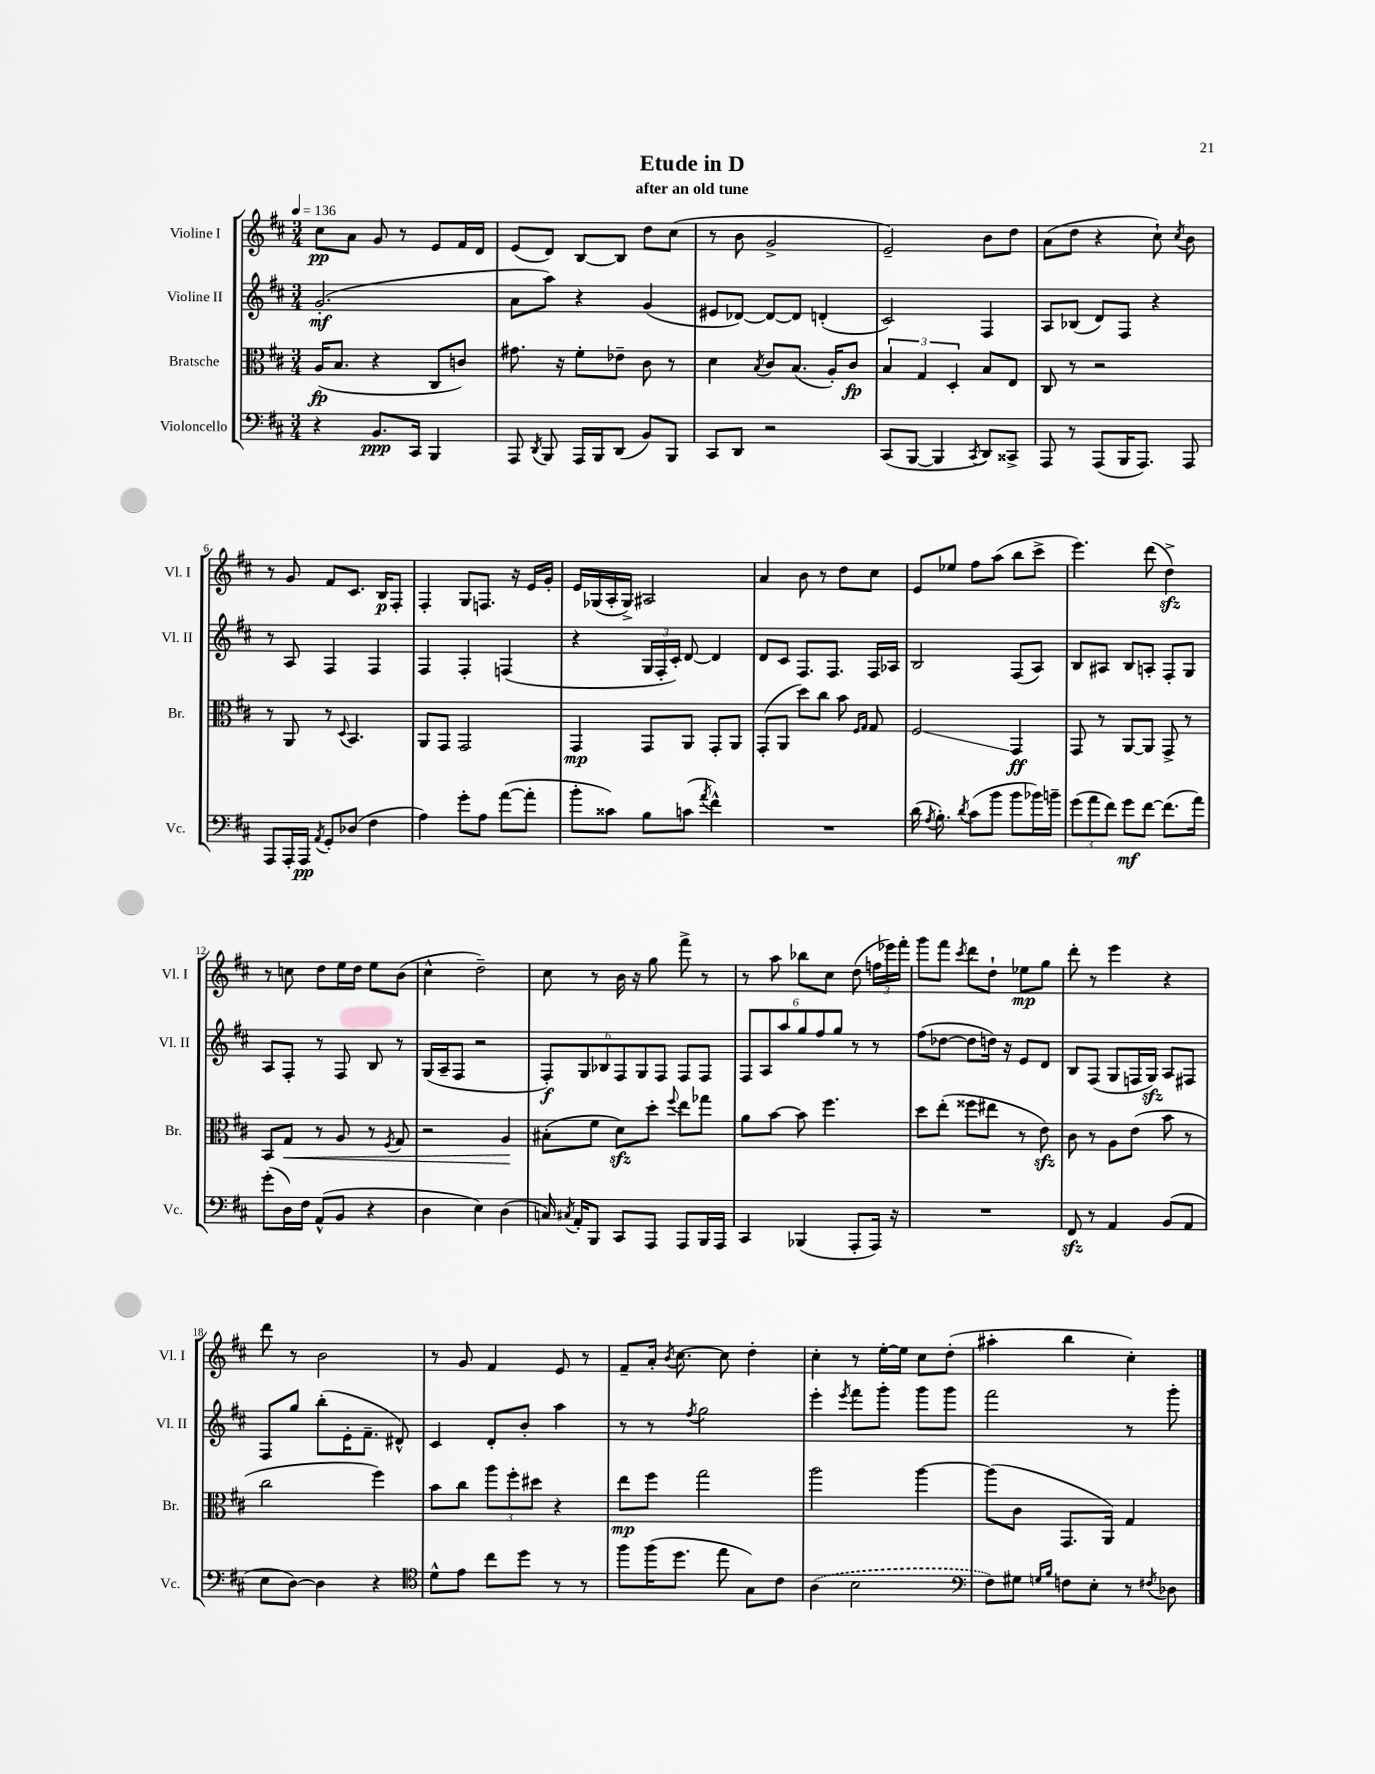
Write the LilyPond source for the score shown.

\header { title = "Etude in D" subtitle = "after an old tune" }
<<
\new StaffGroup <<
\new Staff = "s0" \with { instrumentName = "Violine I" shortInstrumentName = "Vl. I" } {
    \clef treble \key d \major \numericTimeSignature \time 3/4 \tempo 4 = 136
    \autoBeamOff cis''8[\pp a'8] g'8 r8 e'8[ fis'16 d'16] |
    e'8[( d'8]) b8[~ b8] d''8[ cis''8]( |
    r8 b'8 g'2-> |
    e'2--) b'8[ d''8] |
    a'8[( d''8] r4 cis''8-!) \acciaccatura { cis''8 } b'8 |
    r8 g'8 fis'8[ cis'8.] b16[\p fis8]-. |
    fis4-. g8[ f8.] r16 e'16[ g'16]-. |
    e'16[ ges16( a16-. ges16]->) ais2 |
    a'4 b'8 r8 d''8[ cis''8] |
    e'8[ ees''8] fis''8[ a''8]( b''8[ cis'''8]-> |
    e'''4.) d'''8( d''4->\sfz) |
    r8 c''8 d''8[ e''16 d''16] e''8[ b'8]( |
    cis''4-^ d''2--) |
    cis''8 r8 b'16 r16 g''8 fis'''8-> r8 |
    r8 a''8 bes''8[ cis''8] d''8( \tuplet 3/2 { f''16[ ees'''16) fis'''16]-. } |
    g'''8[ fis'''8] \acciaccatura { cis'''8 } d'''8[ d''8]-! ees''8[\mp g''8] |
    d'''8-. r8 e'''4 r4 |
    d'''8 r8 b'2 |
    r8 g'8 fis'4 e'8 r8 |
    fis'8[-- a'16]-. \acciaccatura { b'8 } cis''8.~ cis''8 d''4-. |
    cis''4-. r8 e''16[~-. e''16] cis''8[ d''8]-.( |
    ais''4-. b''4 cis''4-.) \bar "|." |
}
\new Staff = "s1" \with { instrumentName = "Violine II" shortInstrumentName = "Vl. II" } {
    \clef treble \key d \major \numericTimeSignature \time 3/4
    \autoBeamOff g'2.-.\mf( |
    a'8[ a''8]) r4 g'4( |
    eis'8[ des'8]~) des'8[~ des'8] d'4-.( |
    cis'2) fis4 |
    a8[ bes8]( d'8[) fis8] r4 |
    r8 a8 fis4 fis4 |
    fis4 fis4-. f4( |
    r4 \tuplet 3/2 { g16[ fis16-. cis'16]-.) } d'8~ d'4 |
    d'8[ cis'8] fis8.[ fis8.] fis16[ aes16] |
    b2 fis8[( a8]) |
    b8[ ais8] b8[ a8]-. fis8[-. g8] |
    a8[ fis8]-. r8 fis8 b8 r8 |
    g16[( a16-- fis8] r2 |
    \tuplet 6/4 { fis8[-.\f) g8 bes8 fis8 g8 fis8] } fis8[ fis8] |
    \tuplet 6/4 { fis8[ a8 a''8 g''8 fis''8 g''8] } r8 r8 |
    fis''8[( des''8]~ des''8[ d''16]) r16 e'8[ d'8] |
    b8[ fis8]( g8[ f16 g16]\sfz) a8[ fis8] |
    fis8[ g''8] b''8[-.( e'16-. fis'8.]-- dis'8-^) |
    cis'4 d'8[-. b'8]-. a''4 |
    r8 r8 \acciaccatura { fis''8 } g''2 |
    e'''4-. \acciaccatura { e'''8 } fis'''8[ g'''8]-. g'''8[ g'''8] |
    fis'''2 r8 g'''8-. \bar "|." |
}
\new Staff = "s2" \with { instrumentName = "Bratsche" shortInstrumentName = "Br." } {
    \clef alto \key d \major \numericTimeSignature \time 3/4
    \autoBeamOff a16[\fp( b8.] r4 cis8[ c'8]) |
    gis'8. r16 fis'8[-. ees'8]-- cis'8 r8 |
    d'4 \acciaccatura { b8 } cis'8[ b8.]( a16[-.) cis'8]\fp |
    \tuplet 3/2 { b4 g4 d4-. } b8[ e8] |
    cis8 r8 r2 |
    r8 a,8 r8 \appoggiatura { d8 } b,4. |
    a,8[ g,8] g,2 |
    g,4\mp g,8[ a,8] g,8[-. a,8] |
    g,8[-.( a,8] d''8[) cis''8] b'8 \grace { fis16[ g16] } g8 |
    fis2\glissando g,4\ff |
    g,8 r8 a,8[~ a,8] g,8-> r8 |
    b,8[ g8]\< r8 a8 r8 \acciaccatura { fis8 } g8 |
    r2 a4\! |
    bis8[-.( fis'8] d'8[\sfz) d''8]-. \appoggiatura { fis''8 } e''8[ ges''8] |
    a'8[ b'8]~ b'8 fis''4. |
    d''8[ e''8]-.( fisis''8[ eis''8] r8 e'8\sfz) |
    cis'8 r8 a8[ e'8]( b'8 r8 |
    cis''2 fis''4) |
    b'8[ cis''8] \tuplet 3/2 { a''8[ fis''8-. dis''8] } r4 |
    e''8[\mp fis''8] g''2 |
    a''2 a''4~ |
    a''8[( cis'8] g,8.[ a,16]) g4 \bar "|." |
}
\new Staff = "s3" \with { instrumentName = "Violoncello" shortInstrumentName = "Vc." } {
    \clef bass \key d \major \numericTimeSignature \time 3/4
    \autoBeamOff r4 b,8.[\ppp cis,16] b,,4 |
    a,,8 \acciaccatura { d,8 } b,,8 a,,16[ b,,16 d,8]( b,8[) b,,8] |
    cis,8[ d,8] r2 |
    cis,8[( b,,8]~ b,,4 \acciaccatura { cis,8 } d,8[) cisis,8]-> |
    a,,8 r8 a,,8[( b,,16 a,,8.]) a,,8 |
    a,,8[ a,,16-. a,,16]\pp \acciaccatura { a,8 } g,8[-. des8]( fis4 |
    a4) g'8[-. a8] a'8[~( a'8]-. |
    b'8[-. cisis'8]) b8[ c'8]( \acciaccatura { a'8 } fis'4-^) |
    R2. |
    d'16( \acciaccatura { a8 } b8.-.) \acciaccatura { d'8 } cis'8[( b'8] b'8[ bes'16) b'16]-- |
    \tuplet 3/2 { g'8[( a'8 fis'8]) } g'8[\mf fis'8]~ fis'8.[( a'16]) |
    g'8[-.( d16) fis16] a,8[-^( b,8] r4 |
    d4 e4) d4( |
    c16) \acciaccatura { cis8 } a,16[-. b,,8] cis,8[ a,,8] a,,8[ b,,16 a,,16] |
    cis,4 bes,,4( a,,8[-. a,,16]) r16 |
    R2. |
    fis,8\sfz r8 a,4 b,8[( a,8] |
    e8[ d8]~) d4 r4 |
    \clef tenor d'8[-^ e'8] cis''8[ d''8] r8 r8 |
    fis''8[ fis''16( d''8.] e''8 g8[) cis'8] |
    \once \slurDashed a4( b2 |
    \clef bass fis8[) gis8] \grace { g16[ b16] } f8[ e8]-. r8 \acciaccatura { fis8 } des8 \bar "|." |
}
>>
>>
